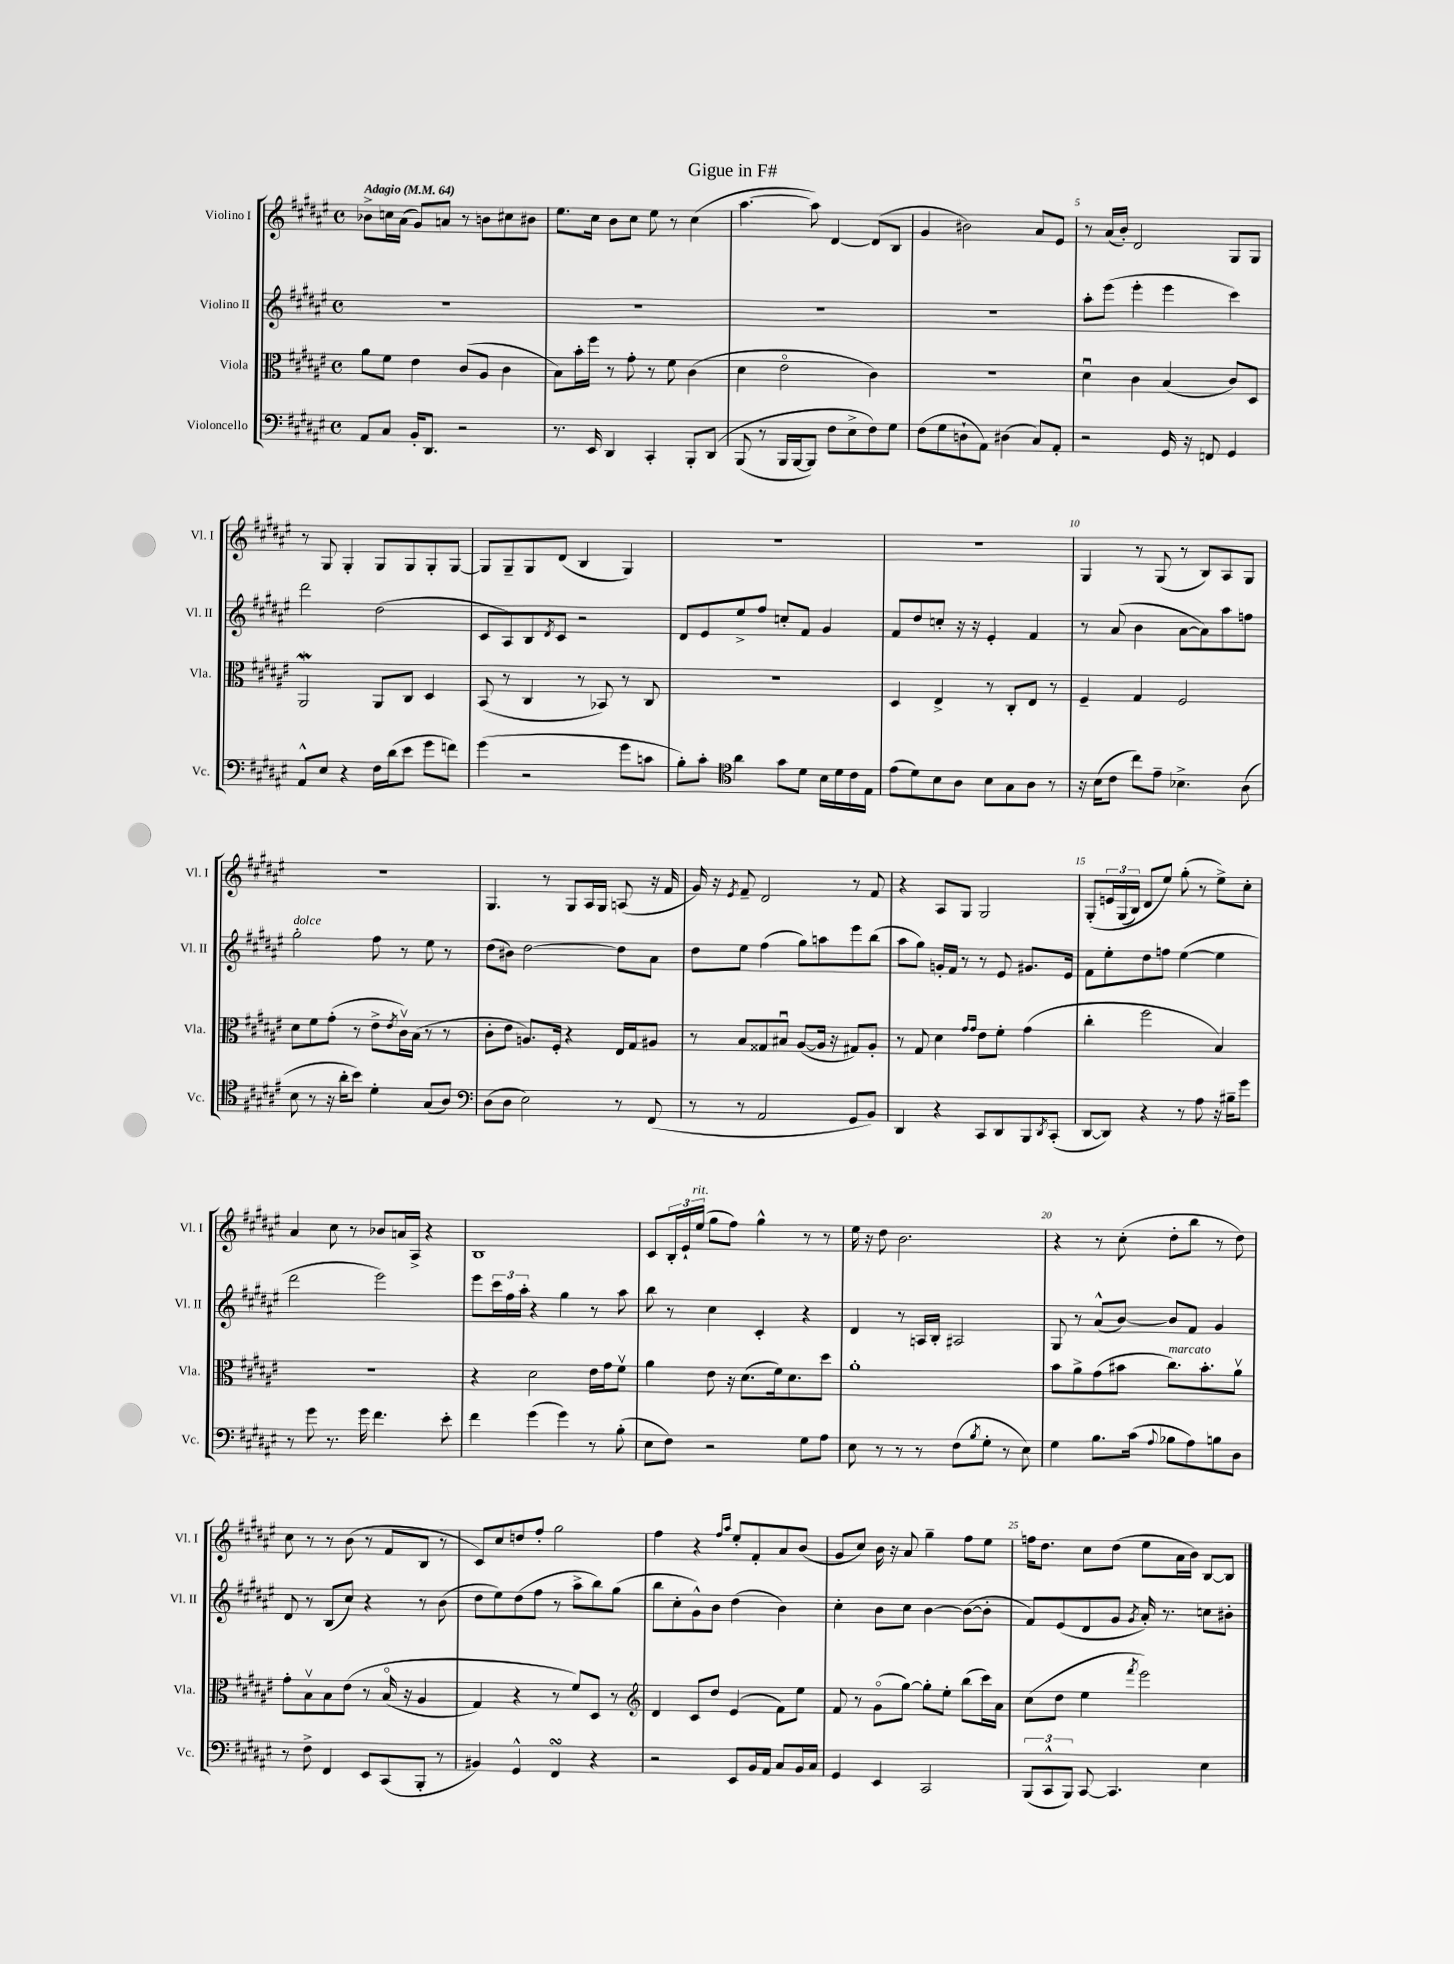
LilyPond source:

\header { title = "Gigue in F#" }
<<
\new StaffGroup <<
\new Staff = "s0" \with { instrumentName = "Violino I" shortInstrumentName = "Vl. I" } {
    \clef treble \key fis \major \defaultTimeSignature \time 4/4 \tempo "Adagio" 4 = 64
    bes'8-> c''16 ais'16( gis'8) a'8 r8 b'8 cis''8 bis'8 |
    eis''8. cis''16 b'8 cis''8 eis''8 r8 cis''4( |
    ais''4.~ ais''8) dis'4~ dis'8( b8 |
    gis'4 bis'2) ais'8 eis'8 |
    r8 ais'16( b'16-.) dis'2 gis8 gis8 |
    r8 gis8 gis4-. gis8 gis8 gis8-. gis8~ |
    gis8 gis8-- gis8 dis'8( b4 gis4) |
    R1 |
    R1 |
    gis4 r8 gis8( r8 b8) ais8 gis8 |
    R1 |
    gis4. r8 gis8 ais16 gis16 a8( r16 fis'16 |
    gis'16) r16 \acciaccatura { eis'8 } fis'8-- dis'2 r8 fis'8 |
    r4 ais8 gis8 gis2 |
    gis8-.\( \tuplet 3/2 { e'16 gis16( b16) } dis'8 eis''8\) gis''8-.( r8 eis''8->) cis''8-. |
    ais'4 cis''8 r8 bes'8 a'16 ais16-> r4 |
    b1 |
    cis'8 \tuplet 3/2 { b16-. eis'16-! eis''16^\markup { \italic "rit." }( } gis''8 fis''8) gis''4-^ r8 r8 |
    eis''16 r16 dis''8 b'2. |
    r4 r8 cis''8-.( dis''8-. b''8 r8 dis''8) |
    cis''8 r8 r8 b'8( r8 fis'8 b8 r8 |
    cis'8) cis''8 d''8 fis''8-. gis''2 |
    fis''4 r4 \grace { fis''16 ais''16 } eis''8-. fis'8-. ais'8 b'8( |
    gis'8 cis''8) b'16 r16 ais'8 gis''4-- fis''8 eis''8 |
    f''16 dis''8. cis''8 dis''8( eis''8 ais'16 b'16) b8~ b8 \bar "|." |
}
\new Staff = "s1" \with { instrumentName = "Violino II" shortInstrumentName = "Vl. II" } {
    \clef treble \key fis \major \defaultTimeSignature \time 4/4
    R1 |
    R1 |
    R1 |
    R1 |
    ais''8-. eis'''8( eis'''4-. eis'''4 cis'''4) |
    dis'''2 dis''2( |
    cis'8 ais8) b8 \acciaccatura { dis'8 } cis'8 r2 |
    dis'8 eis'8 eis''8-> fis''8 c''8-. fis'8 gis'4 |
    fis'8 dis''8 c''8-. r16 r16 eis'4-. fis'4 |
    r8 ais'8( b'4 ais'8~ ais'8) ais''8 f''8 |
    gis''2-.^\markup { \italic "dolce" } fis''8 r8 eis''8 r8 |
    dis''8( bis'8) dis''2~ dis''8 ais'8 |
    dis''8 eis''8 fis''4( gis''8) a''8 eis'''8 b''8( |
    ais''8 gis''8) g'16-. fis'16 r8 r8 eis'8 gis'8. eis'16 |
    fis'8 eis''8-. dis''8 f''8 eis''4~( eis''4 |
    dis'''2 eis'''2) |
    eis'''8 \tuplet 3/2 { cis'''16 fis''16 ais''16-. } r4 gis''4 r8 ais''8 |
    b''8 r8 cis''4 cis'4-. r4 |
    dis'4 r8 a16 b16-. ais2 |
    gis8 r8 ais'8-^( b'8~) b'8 fis'8 gis'4 |
    dis'8 r8 b8( cis''8) r4 r8 b'8( |
    dis''8 eis''8) dis''8( fis''8 r8 ais''8-> b''8) gis''8( |
    b''8 cis''8-. gis'8-^) b'8 dis''4( b'4) |
    cis''4-. b'8 cis''8 b'4~ b'8~( b'8-. |
    fis'8) eis'8( dis'8 gis'8 \acciaccatura { gis'8 } ais'16-.) r8. c''8 bis'8-. \bar "|." |
}
\new Staff = "s2" \with { instrumentName = "Viola" shortInstrumentName = "Vla." } {
    \clef alto \key fis \major \defaultTimeSignature \time 4/4
    ais'8 fis'8 eis'4 cis'8( ais8 cis'4 |
    b8) b'16-. fis''16 r8 gis'8-. r8 fis'8 cis'4( |
    dis'4 eis'2\flageolet cis'4) |
    R1 |
    dis'4\downbow cis'4 b4( cis'8) dis8 |
    ais,2\mordent ais,8 cis8 dis4 |
    b,8( r8 cis4 r8 bes,8) r8 cis8 |
    R1 |
    dis4 eis4-> r8 cis8-. eis8 r8 |
    fis4-- gis4 fis2 |
    dis'8 fis'8 gis'8-.( r8 eis'8-> \acciaccatura { eis'8 } cis'16\upbow) b16( r8 r8 |
    cis'8-. eis'8 a8.) fis16-. r4 eis16 gis16 ais8 |
    r8 b8 gisis8 bis8\downbow ais8~( ais16 r16 gis8) ais8-. |
    r8 gis8 dis'4 \grace { gis'16 gis'16 } eis'8 fis'8-. gis'4( |
    cis''4-. fis''2 b4) |
    R1 |
    r4 dis'2 eis'16 gis'16 fis'8\upbow |
    ais'4 eis'8 r16 dis'8.( fis'16) dis'8. dis''8 |
    ais'1-. |
    b'8 ais'8-> gis'8( bis'8 cis''8.^\markup { \italic "marcato" }) bis'8.-. ais'8\upbow |
    gis'8-. b8\upbow b8 eis'8\( r8 b16\flageolet( r16 ais4 |
    gis4) r4 r8 fis'8\) dis8 r8 |
    \clef treble dis'4 cis'8 dis''8 eis'4( fis'8) eis''8 |
    fis'8 r8 gis'8\flageolet( gis''8~) gis''8-. eis''8-. b''8( cis'''16) ais'16 |
    cis''8( dis''8 eis''4 \acciaccatura { fis'''8 } eis'''2) \bar "|." |
}
\new Staff = "s3" \with { instrumentName = "Violoncello" shortInstrumentName = "Vc." } {
    \clef bass \key fis \major \defaultTimeSignature \time 4/4
    ais,8 cis8 b,16-. dis,8. r2 |
    r8. eis,16 dis,4 cis,4-. b,,8-. dis,8\( |
    b,,8( r8 b,,16 b,,16~ b,,8) fis8 eis8-> fis8\) gis8 |
    fis8( gis8 d8-! ais,8) dis4( cis8) ais,8-. |
    r2 gis,16 r16 f,8 gis,4 |
    ais,8-^ eis8 r4 fis16 dis'16( eis'8 gis'8 f'8) |
    gis'4( r2 gis'8 c'8 |
    b8-.) cis'8-. \clef tenor ais'4 gis'8 dis'8 b16 dis'16 cis'16 eis16 |
    eis'8( dis'8) b8 ais8 b8 gis8 ais8 r8 |
    r16 b16( cis'8 cis''8) eis'8-- bes4.-> ais8( |
    b8 r8 r16 ais'16-. b'8) dis'4-. gis8( ais8) |
    \clef bass dis8( dis8 eis2) r8 fis,8( |
    r8 r8 ais,2 gis,8 b,8) |
    dis,4 r4 cis,8 dis,8 b,,8 \acciaccatura { dis,8 } cis,8-.( |
    dis,8~ dis,8) r4 r8 ais8 r16 bis16-- gis'8 |
    r8 gis'8 r8. gis'16 fis'4. eis'8-. |
    fis'4 gis'4( gis'4) r8 b8-.( |
    eis8 fis8) r2 gis8 ais8 |
    eis8 r8 r8 r8 fis8( \acciaccatura { b8 } gis8-. r8 eis8) |
    gis4 b8. cis'16( \appoggiatura { ais8 } bes8 ais8) b8 dis8 |
    r8 fis8-> fis,4 eis,8 cis,8( b,,8-. r8 |
    bis,4) gis,4-^ fis,4\turn r4 |
    r2 eis,8 b,16 ais,16 cis8 b,16 cis16 |
    gis,4 eis,4 cis,2 |
    \tuplet 3/2 { b,,8( cis,8-^ b,,8) } cis,8~ cis,4. eis4 \bar "|." |
}
>>
>>
\layout { \context { \Score \override BarNumber.break-visibility = ##(#f #t #t) barNumberVisibility = #(every-nth-bar-number-visible 5) } }
